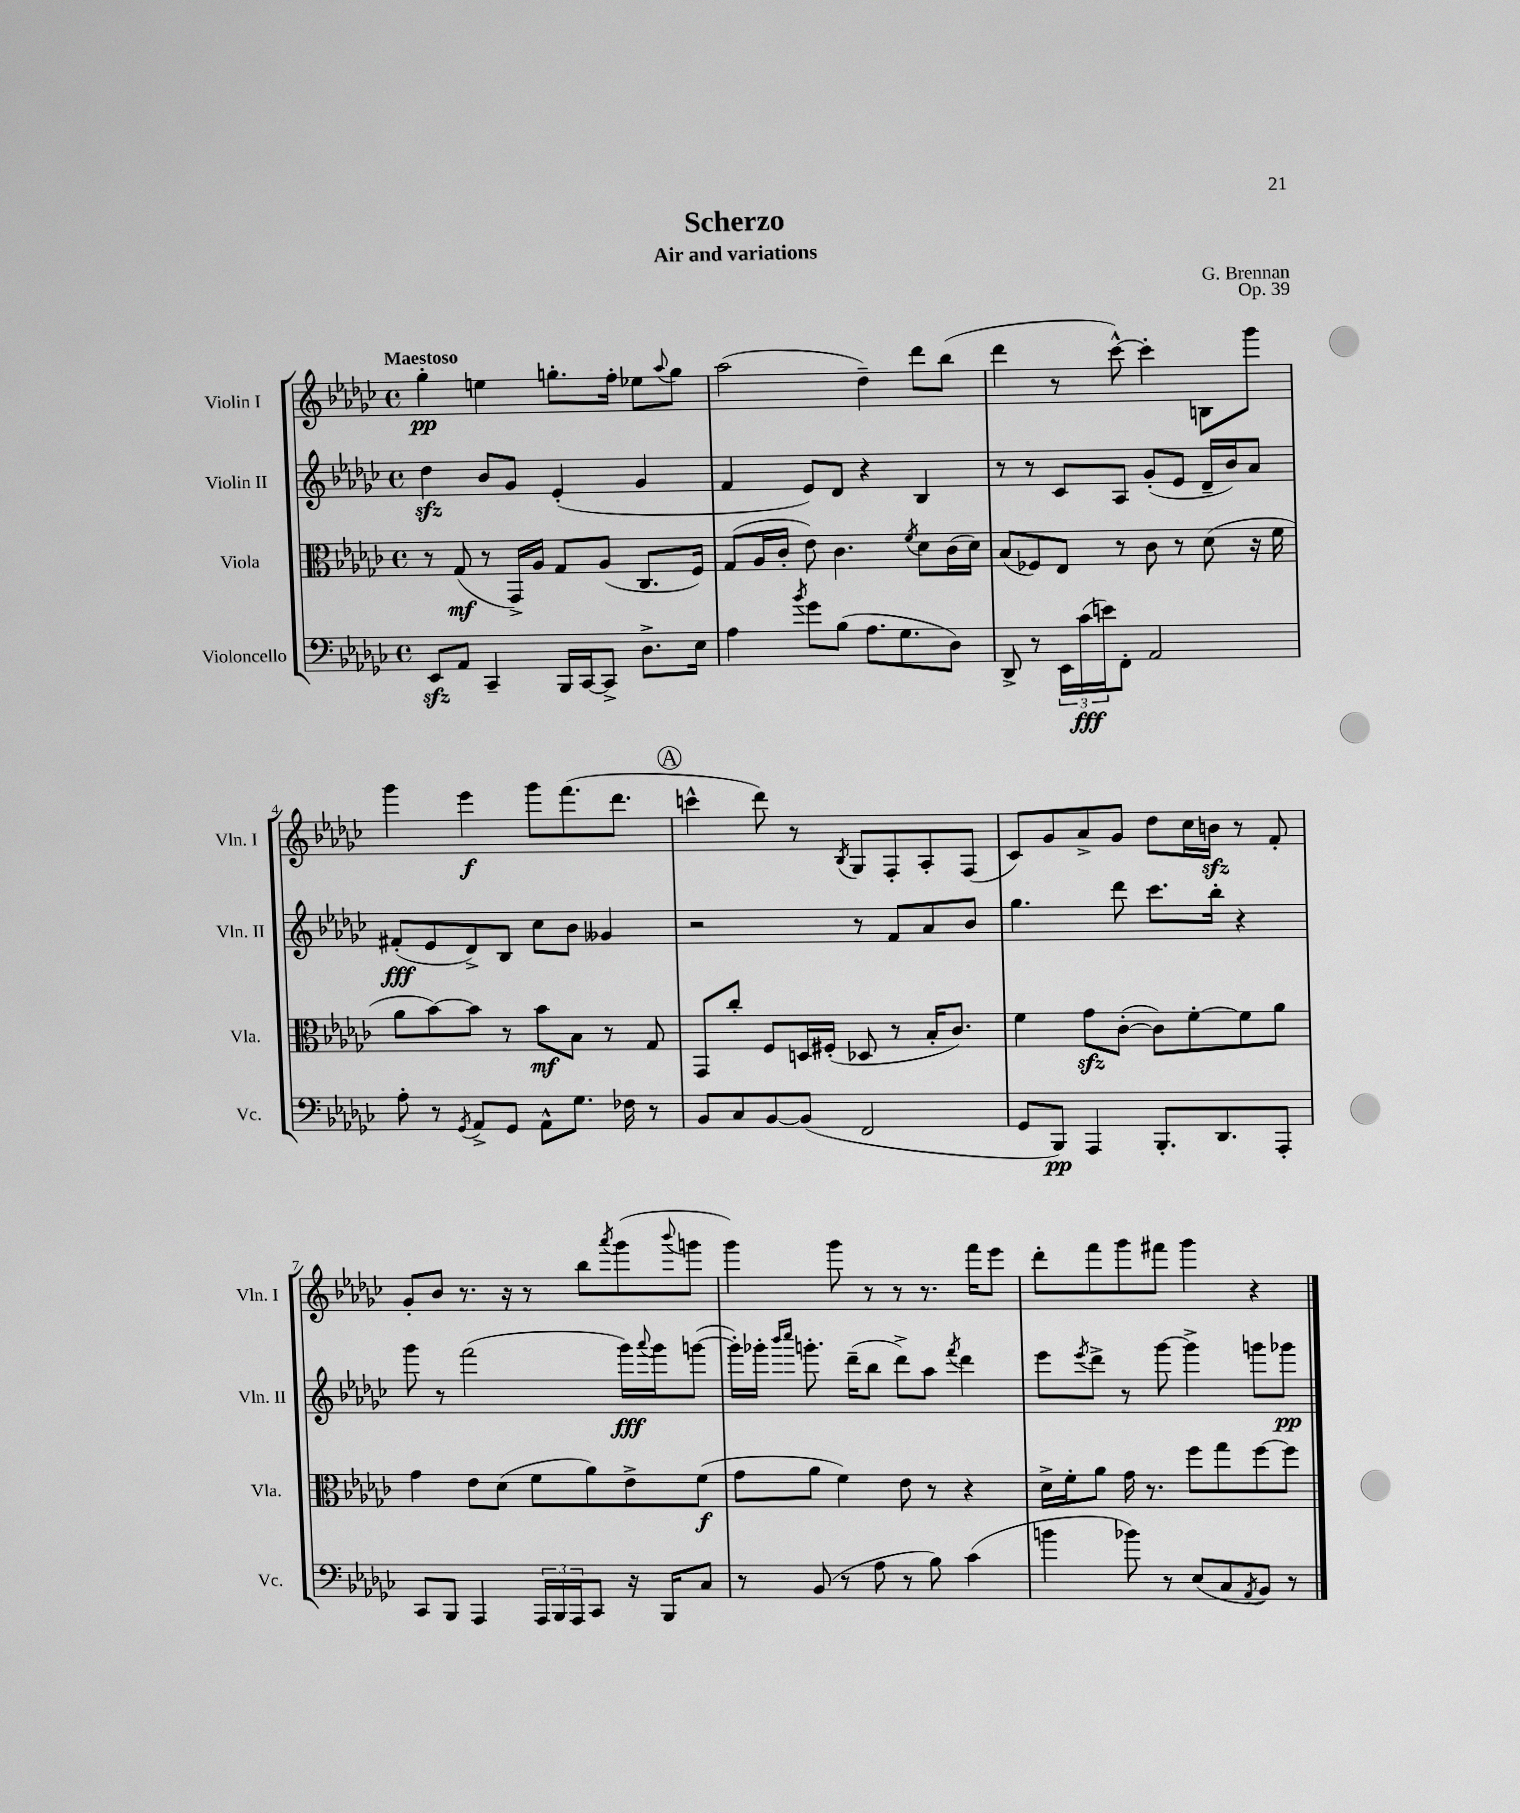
\header { title = "Scherzo" composer = "G. Brennan" subtitle = "Air and variations" opus = "Op. 39" }
<<
\new StaffGroup <<
\new Staff = "s0" \with { instrumentName = "Violin I" shortInstrumentName = "Vln. I" } {
    \clef treble \key ges \major \defaultTimeSignature \time 4/4 \tempo "Maestoso"
    ges''4-.\pp e''4 g''8.-. f''16-. ees''8 \appoggiatura { aes''8 } g''8 |
    aes''2( des''4--) des'''8 bes''8( |
    des'''4 r8 ces'''8~-^) ces'''4-. b8 ges'''8 |
    ges'''4 ees'''4\f ges'''8 f'''8.( des'''8. |
    \mark \markup { \circle "A" } c'''4-^ des'''8) r8 \acciaccatura { bes8 } ges8 f8-. aes8-. f8( |
    ces'8) ges'8 aes'8-> ges'8 des''8 ces''16 b'16\sfz r8 f'8-. |
    ges'8-. bes'8 r8. r16 r8 bes''8 \acciaccatura { aes'''8 } ges'''8( \appoggiatura { bes'''8 } g'''8 |
    ges'''4) ges'''8 r8 r8 r8. f'''16 ees'''8 |
    des'''8-. f'''8 ges'''8 fis'''8 ges'''4 r4 \bar "|." |
}
\new Staff = "s1" \with { instrumentName = "Violin II" shortInstrumentName = "Vln. II" } {
    \clef treble \key ges \major \defaultTimeSignature \time 4/4
    des''4\sfz bes'8 ges'8 ees'4-.( ges'4 |
    f'4 ees'8) des'8 r4 bes4 |
    r8 r8 ces'8 aes8 ges'8-.( ees'8 des'16-- bes'16) aes'8 |
    fis'8-.\fff( ees'8 des'8->) bes8 ces''8 bes'8 geses'4 |
    \mark \markup { \circle "A" } r2 r8 f'8 aes'8 bes'8 |
    ges''4. des'''8 ces'''8. bes''16-. r4 |
    ges'''8 r8 f'''2( ges'''16\fff) \appoggiatura { aes'''8 } ges'''16 g'''8~( |
    g'''16-.) ges'''16-. \grace { bes'''16 ces''''16 } g'''8.-. des'''16--( bes''8 des'''8->) aes''8 \acciaccatura { f'''8 } des'''4 |
    ees'''8 \acciaccatura { ees'''8 } des'''8-> r8 ges'''8~ ges'''4-> g'''8 ges'''8\pp \bar "|." |
}
\new Staff = "s2" \with { instrumentName = "Viola" shortInstrumentName = "Vla." } {
    \clef alto \key ges \major \defaultTimeSignature \time 4/4
    r8 ges8\mf( r8 ges,16->) aes16 ges8 aes8( ces8. f16) |
    ges8( aes16 ces'16-. ees'8) ces'4. \acciaccatura { f'8 } des'8 ces'16( des'16) |
    bes8( fes8) ees8 r8 ces'8 r8 des'8( r16 f'16 |
    aes'8 bes'8~) bes'8 r8 bes'8\mf bes8 r8 ges8 |
    \mark \markup { \circle "A" } ges,8 ces''8-. f8 d16 fis16-.( des8 r8 bes16-. ces'8.) |
    f'4 ges'8\sfz ces'8~-.( ces'8) f'8~-. f'8 aes'8 |
    ges'4 ees'8 des'8( f'8 aes'8) ees'8-> f'8\f( |
    ges'8 aes'8 f'4) ees'8 r8 r4 |
    des'16-> f'16-. aes'8 ges'16 r8. f''8 ges''8 f''8~ f''8 \bar "|." |
}
\new Staff = "s3" \with { instrumentName = "Violoncello" shortInstrumentName = "Vc." } {
    \clef bass \key ges \major \defaultTimeSignature \time 4/4
    ees,8\sfz aes,8 ces,4-- bes,,16 ces,16~ ces,8-> des8.-> ees16 |
    aes4 \acciaccatura { bes'8 } ges'8 bes8( aes8. ges8. des8) |
    des,8-> r8 \tuplet 3/2 { ees,16 ces'16\fff( e'16) } f,8-. aes,2 |
    aes8-. r8 \acciaccatura { ges,8 } aes,8-> ges,8 aes,8-^ ges8. fes16 r8 |
    \mark \markup { \circle "A" } bes,8 ces8 bes,8~ bes,8( f,2 |
    ges,8 bes,,8\pp) aes,,4 bes,,8.-. des,8. aes,,8-. |
    ces,8 bes,,8 aes,,4 \tuplet 3/2 { aes,,16 bes,,16 aes,,16 } ces,8 r16 bes,,16 ces8 |
    r8 bes,8( r8 aes8 r8 bes8) ces'4( |
    b'4 bes'8) r8 ees8( ces8 \acciaccatura { aes,8 } bes,8) r8 \bar "|." |
}
>>
>>
